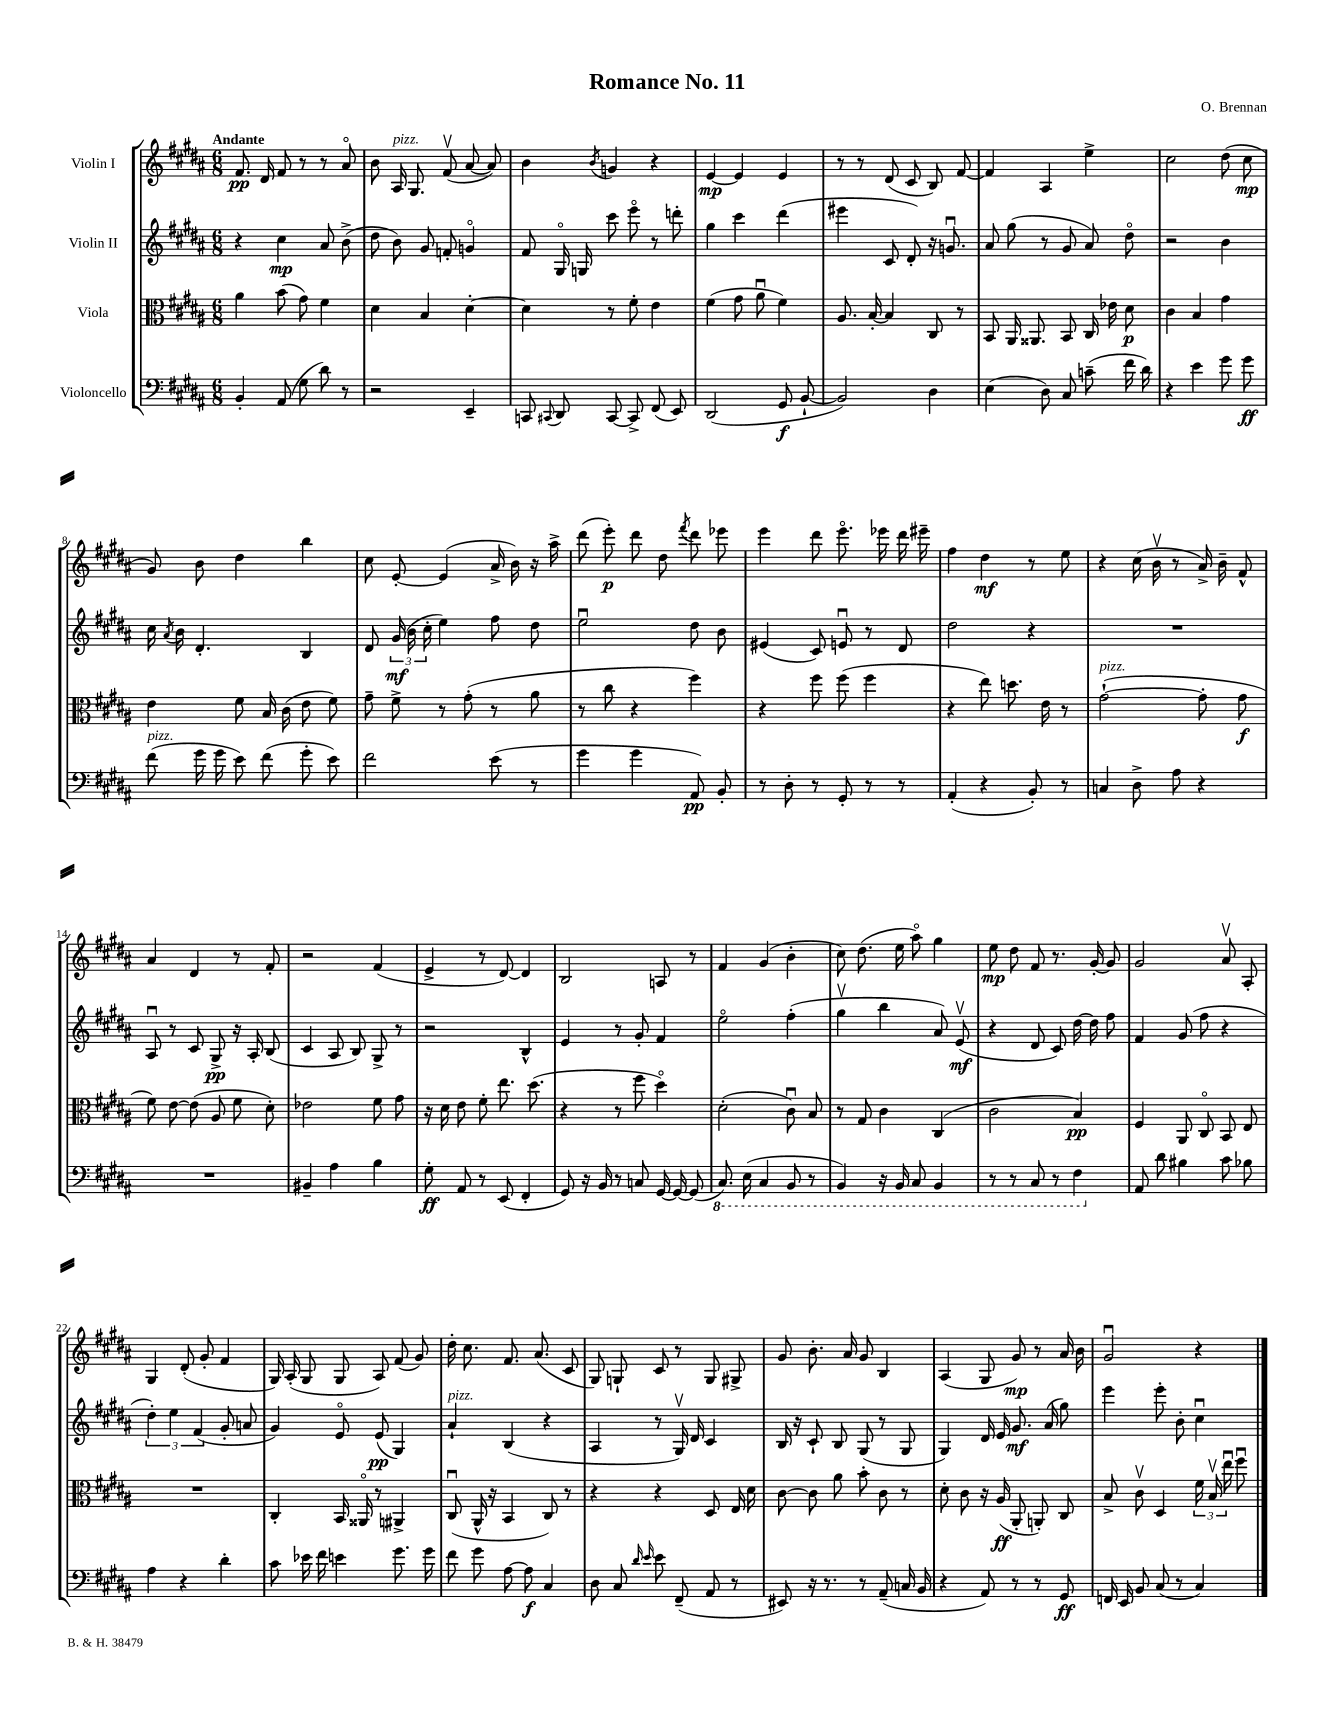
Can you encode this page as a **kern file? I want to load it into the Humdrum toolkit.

**kern	**dynam	**kern	**dynam	**kern	**dynam	**kern	**dynam
*part4	*part4	*part3	*part3	*part2	*part2	*part1	*part1
*staff4	*staff4	*staff3	*staff3	*staff2	*staff2	*staff1	*staff1
*I"Violoncello	*	*I"Viola	*	*I"Violin II	*	*I"Violin I	*
*clefF4	*	*clefC3	*	*clefG2	*	*clefG2	*
*k[f#c#g#d#a#]	*	*k[f#c#g#d#a#]	*	*k[f#c#g#d#a#]	*	*k[f#c#g#d#a#]	*
*M6/8	*	*M6/8	*	*M6/8	*	*M6/8	*
=1	=1	=1	=1	=1	=1	=1	=1
!	!	!	!	!	!	!LO:TX:a:B:t=Andante	!
4BB'/	.	4a#\	.	4r	.	8.f#/	pp
.	.	.	.	.	.	16d#/	.
(8AA#/	.	(8b\	.	4cc#\	mp	8f#/	.
8G#\	.	8g#\)	.	.	.	8r	.
8d#\)	.	4f#\	.	8a#/	.	8r	.
8r	.	.	.	(8b^\	.	8a#/	.
=2	=2	=2	=2	=2	=2	=2	=2
2r	.	4d#\	.	8dd#\	.	8b\	.
!	!	!	!	!	!	!LO:TX:a:i:t=pizz.	!
.	.	.	.	8b\)	.	16A#/	.
.	.	.	.	.	.	8.G#/	.
.	.	4B/	.	8g#/	.	.	.
.	.	.	.	8fn'/	.	(8f#v/	.
4EE~/	.	[4d#'\	.	4gn/	.	[8a#/	.
.	.	.	.	.	.	8a#/])	.
=3	=3	=3	=3	=3	=3	=3	=3
8CCn/	.	4d#\]	.	8f#/	.	4b\	.
8qqCC#X/	.	.	.	.	.	.	.
8DD#/	.	.	.	16G#/	.	.	.
.	.	.	.	16Gn/	.	.	.
.	.	.	.	.	.	8qb/	.
[8CC#/	.	8r	.	8ccc#\	.	4gn/	.
8CC#^/]	.	8f#'\	.	8eee\	.	.	.
(8FF#/	.	4e\	.	8r	.	4r	.
8EE/)	.	.	.	8dddn'\	.	.	.
=4	=4	=4	=4	=4	=4	=4	=4
(2DD#/	.	(4f#\	.	4gg#\	.	[4e/	mp
.	.	8g#\	.	4ccc#\	.	4e/]	.
.	.	8a#u\	.	.	.	.	.
8GG#/	f	4f#\)	.	(4ddd#\	.	4e/	.
[8BB`/	.	.	.	.	.	.	.
=5	=5	=5	=5	=5	=5	=5	=5
2BB/])	.	8.A#/	.	4eee#X\	.	8r	.
.	.	.	.	.	.	8r	.
.	.	[16B'/	.	.	.	.	.
.	.	4B/]	.	8c#/	.	(8d#/	.
.	.	.	.	8d#'/)	.	8c#/	.
4D#\	.	8C#/	.	16r	.	8B/)	.
.	.	.	.	8.gnu/	.	.	.
.	.	8r	.	.	.	[8f#/	.
=6	=6	=6	=6	=6	=6	=6	=6
(4E\	.	8BB/	.	8a#/	.	4f#/]	.
.	.	16AA#/	.	(8gg#\	.	.	.
.	.	8.AA##X/	.	.	.	.	.
8D#\)	.	.	.	8r	.	4A#/	.
8C#/	.	8BB/	.	8g#/	.	.	.
(8cn~\	.	16C#/	.	8a#/)	.	4ee^\	.
.	.	16e-X\	.	.	.	.	.
16f#\	.	8d#\	p	8dd#\	.	.	.
16d#\)	.	.	.	.	.	.	.
=7	=7	=7	=7	=7	=7	=7	=7
4r	.	4c#\	.	2r	.	2cc#\	.
4e\	.	4B/	.	.	.	.	.
8g#\	.	4g#\	.	4b\	.	(8dd#\	.
8g#\	ff	.	.	.	.	8cc#\	mp
!!LO:LB:g=z
=8	=8	=8	=8	=8	=8	=8	=8
!LO:TX:a:i:t=pizz.	!	!	!	!	!	!	!
(8f#\	.	4e\	.	16cc#\	.	8g#/)	.
.	.	.	.	8qa#/	.	.	.
.	.	.	.	16b\	.	.	.
16g#\	.	.	.	4.d#'/	.	8b\	.
16g#\	.	.	.	.	.	.	.
8e\)	.	8f#\	.	.	.	4dd#\	.
(8f#\	.	16B/	.	.	.	.	.
.	.	(16c#\	.	.	.	.	.
8g#'\	.	8e\	.	4B/	.	4bb\	.
8e\)	.	8f#\)	.	.	.	.	.
=9	=9	=9	=9	=9	=9	=9	=9
2f#\	.	8g#~\	.	8d#/	.	8cc#\	.
.	.	8f#^\	.	(24g#/	mf	[8e'/	.
.	.	.	.	24b\	.	.	.
.	.	.	.	24cc#'\	.	.	.
.	.	8r	.	4ee\)	.	(4e/]	.
.	.	(8g#'\	.	.	.	.	.
(8e\	.	8r	.	8ff#\	.	16a#^/	.
.	.	.	.	.	.	16b\)	.
8r	.	8a#\	.	8dd#\	.	16r	.
.	.	.	.	.	.	16aa#^\	.
=10	=10	=10	=10	=10	=10	=10	=10
4g#\	.	8r	.	2eeu\	.	(8ddd#\	.
.	.	8cc#\	.	.	.	8eee'\)	p
4g#\	.	4r	.	.	.	8ddd#\	.
.	.	.	.	.	.	8dd#\	.
.	.	.	.	.	.	8qfff#/	.
8AA#/)	pp	4ff#\)	.	8dd#\	.	8ddd#\	.
8BB'/	.	.	.	8b\	.	8eee-X\	.
=11	=11	=11	=11	=11	=11	=11	=11
8r	.	4r	.	(4e#X/	.	4eee\	.
8D#'\	.	.	.	.	.	.	.
8r	.	8ff#\	.	8c#/)	.	8ddd#\	.
8GG#'/	.	(8ff#\	.	8enu/	.	8.eee\	.
8r	.	4ff#\	.	8r	.	.	.
.	.	.	.	.	.	16eee-X\	.
8r	.	.	.	8d#/	.	16ddd#\	.
.	.	.	.	.	.	16eee#X~\	.
=12	=12	=12	=12	=12	=12	=12	=12
(4AA#'/	.	4r	.	2dd#\	.	4ff#\	.
4r	.	8ee\)	.	.	.	4dd#\	mf
.	.	8.ddn\	.	.	.	.	.
8BB'/)	.	.	.	4r	.	8r	.
.	.	16e\	.	.	.	.	.
8r	.	8r	.	.	.	8ee\	.
=13	=13	=13	=13	=13	=13	=13	=13
!	!	!LO:TX:a:i:t=pizz.	!	!	!	!	!
4Cn/	.	([2g#`\	.	2.r	.	4r	.
8D#^\	.	.	.	.	.	(16cc#\	.
.	.	.	.	.	.	16bv\	.
8A#\	.	.	.	.	.	8r	.
4r	.	8g#'\]	.	.	.	16a#^/)	.
.	.	.	.	.	.	16b~\	.
.	.	8g#\	f	.	.	8f#^^/	.
!!LO:LB:g=z
=14	=14	=14	=14	=14	=14	=14	=14
2.r	.	8f#\)	.	8A#u/	.	4a#/	.
.	.	[8e\	.	8r	.	.	.
.	.	(8e\]	.	8c#/	.	4d#/	.
.	.	8A#/	.	8G#^/	pp	.	.
.	.	8f#\	.	16r	.	8r	.
.	.	.	.	16A#'/	.	.	.
.	.	8d#'\)	.	(8B/	.	8f#'/	.
=15	=15	=15	=15	=15	=15	=15	=15
4BB#X~/	.	2e-X\	.	4c#/	.	2r	.
4A#\	.	.	.	8A#/	.	.	.
.	.	.	.	8B/)	.	.	.
4B\	.	8f#\	.	8G#^/	.	(4f#/	.
.	.	8g#\	.	8r	.	.	.
=16	=16	=16	=16	=16	=16	=16	=16
8G#'\	ff	16r	.	2r	.	4e^/	.
.	.	16d#\	.	.	.	.	.
8AA#/	.	8e\	.	.	.	.	.
8r	.	8f#'\	.	.	.	8r	.
(8EE/	.	8.ee\	.	.	.	[8d#/)	.
4FF#'/	.	.	.	4B^^/	.	4d#/]	.
.	.	(8.dd#\	.	.	.	.	.
=17	=17	=17	=17	=17	=17	=17	=17
8GG#/)	.	4r	.	4e/	.	2B/	.
16r	.	.	.	.	.	.	.
16BB/	.	.	.	.	.	.	.
8r	.	8r	.	8r	.	.	.
8Cn/	.	8ff#\	.	8g#'/	.	.	.
[16GG#/	.	4dd#\)	.	4f#/	.	8An/	.
16GG#/_	.	.	.	.	.	.	.
(8GG#/]	.	.	.	.	.	8r	.
=18	=18	=18	=18	=18	=18	=18	=18
*8ba	*	*	*	*	*	*	*
8.CC#/)	.	(2d#'\	.	2ee\	.	4f#/	.
(16EE\	.	.	.	.	.	.	.
4CC#/	.	.	.	.	.	(4g#/	.
8BBB/	.	8c#u\)	.	(4ff#'\	.	4b'\	.
8r	.	8B/	.	.	.	.	.
=19	=19	=19	=19	=19	=19	=19	=19
4BBB/)	.	8r	.	4gg#v\	.	8cc#\)	.
.	.	8G#/	.	.	.	(8.dd#\	.
16r	.	4c#\	.	4bb\	.	.	.
16BBB/	.	.	.	.	.	16ee\	.
8CC#/	.	.	.	.	.	8aa#\)	.
4BBB/	.	(4C#/	.	8a#/)	.	4gg#\	.
.	.	.	.	(8ev/	mf	.	.
=20	=20	=20	=20	=20	=20	=20	=20
8r	.	2c#\	.	4r	.	8ee\	mp
8r	.	.	.	.	.	8dd#\	.
8CC#/	.	.	.	8d#/	.	8f#/	.
8r	.	.	.	8c#/)	.	8.r	.
4FF#\	.	4B/)	pp	[16dd#\	.	.	.
.	.	.	.	16dd#\]	.	[16g#'/	.
.	.	.	.	8ff#\	.	8g#/]	.
=21	=21	=21	=21	=21	=21	=21	=21
*X8ba	*	*	*	*	*	*	*
8AA#/	.	4F#/	.	4f#/	.	2g#/	.
8d#\	.	.	.	.	.	.	.
4B#X\	.	8AA#/	.	(8g#/	.	.	.
.	.	8C#/	.	8ff#\	.	.	.
8c#\	.	8BB/	.	4r	.	8a#v/	.
8B-X\	.	8E/	.	.	.	8A#'/	.
!!LO:LB:g=z
=22	=22	=22	=22	=22	=22	=22	=22
4A#\	.	2.r	.	6dd#'\)	.	4G#/	.
.	.	.	.	6ee\	.	.	.
4r	.	.	.	.	.	(8d#'/	.
.	.	.	.	(6f#/	.	.	.
.	.	.	.	.	.	8g#'/	.
4d#'\	.	.	.	8g#'/	.	4f#/	.
.	.	.	.	8an/	.	.	.
=23	=23	=23	=23	=23	=23	=23	=23
8c#\	.	4C#'/	.	4g#/)	.	16G#/)	.
.	.	.	.	.	.	(16A#'/	.
16e-X\	.	.	.	.	.	8G#/	.
16f#\	.	.	.	.	.	.	.
4en\	.	16BB/	.	8e/	.	8G#/	.
.	.	16AA##X/	.	.	.	.	.
.	.	8r	.	(8e/	pp	8A#/)	.
8.g#\	.	4AA#X^/	.	4G#/)	.	(8f#/	.
.	.	.	.	.	.	8g#/)	.
16g#\	.	.	.	.	.	.	.
=24	=24	=24	=24	=24	=24	=24	=24
!	!	!	!	!LO:TX:a:i:t=pizz.	!	!	!
8f#\	.	(8C#u/	.	4a#`/	.	16dd#'\	.
.	.	.	.	.	.	8.cc#\	.
8g#\	.	16AA#^^/	.	.	.	.	.
.	.	16r	.	.	.	.	.
[8A#\	.	4BB/	.	(4B/	.	8.f#/	.
8A#\]	f	.	.	.	.	.	.
.	.	.	.	.	.	(8.a#/	.
4C#/	.	8C#/)	.	4r	.	.	.
.	.	8r	.	.	.	8c#/	.
=25	=25	=25	=25	=25	=25	=25	=25
8D#\	.	4r	.	4A#/	.	8G#/)	.
8C#/	.	.	.	.	.	8Gn`/	.
16qqd#/	.	.	.	.	.	.	.
16qqe/	.	.	.	.	.	.	.
8e\	.	4r	.	8r	.	8c#/	.
(8FF#~/	.	.	.	16G#v/)	.	8r	.
.	.	.	.	16d#/	.	.	.
8AA#/	.	8D#/	.	4c#/	.	8G/	.
8r	.	16E/	.	.	.	8G#X^/	.
.	.	16d#\	.	.	.	.	.
=26	=26	=26	=26	=26	=26	=26	=26
8EE#X/)	.	[8c#\	.	16B/	.	8g#/	.
.	.	.	.	16r	.	.	.
16r	.	8c#\]	.	8c#`/	.	8.b'\	.
8.r	.	.	.	.	.	.	.
.	.	8a#\	.	8B/	.	.	.
.	.	.	.	.	.	16a#/	.
8r	.	8b'\	.	(8G#/	.	8g#/	.
(8AA#~/	.	8c#\	.	8r	.	4B/	.
16Cn/	.	8r	.	8G#/	.	.	.
16BB/	.	.	.	.	.	.	.
=27	=27	=27	=27	=27	=27	=27	=27
4r	.	8d#'\	.	4G#/)	.	(4A#/	.
.	.	8c#\	.	.	.	.	.
8AA#/)	.	16r	.	16d#/	.	8G#/	.
.	.	(16A#/	ff	16e/	.	.	.
8r	.	8AA#'/	.	8.g#/	mf	8g#/)	mp
8r	.	8AAn'/)	.	.	.	8r	.
.	.	.	.	(16a#/	.	.	.
8GG#/	ff	8C#/	.	8gg#\)	.	16a#/	.
.	.	.	.	.	.	16b\	.
=28	=28	=28	=28	=28	=28	=28	=28
16FFn/	.	8B^/	.	4eee\	.	2g#u/	.
16EE/	.	.	.	.	.	.	.
8BB/	.	8c#v\	.	.	.	.	.
(8C#/	.	4D#/	.	8eee'\	.	.	.
8r	.	.	.	8b'\	.	.	.
4C#/)	.	24f#\	.	4cc#u\	.	4r	.
.	.	24Bv/	.	.	.	.	.
.	.	24eeu\	.	.	.	.	.
.	.	8ff#u\	.	.	.	.	.
==	==	==	==	==	==	==	==
*-	*-	*-	*-	*-	*-	*-	*-
